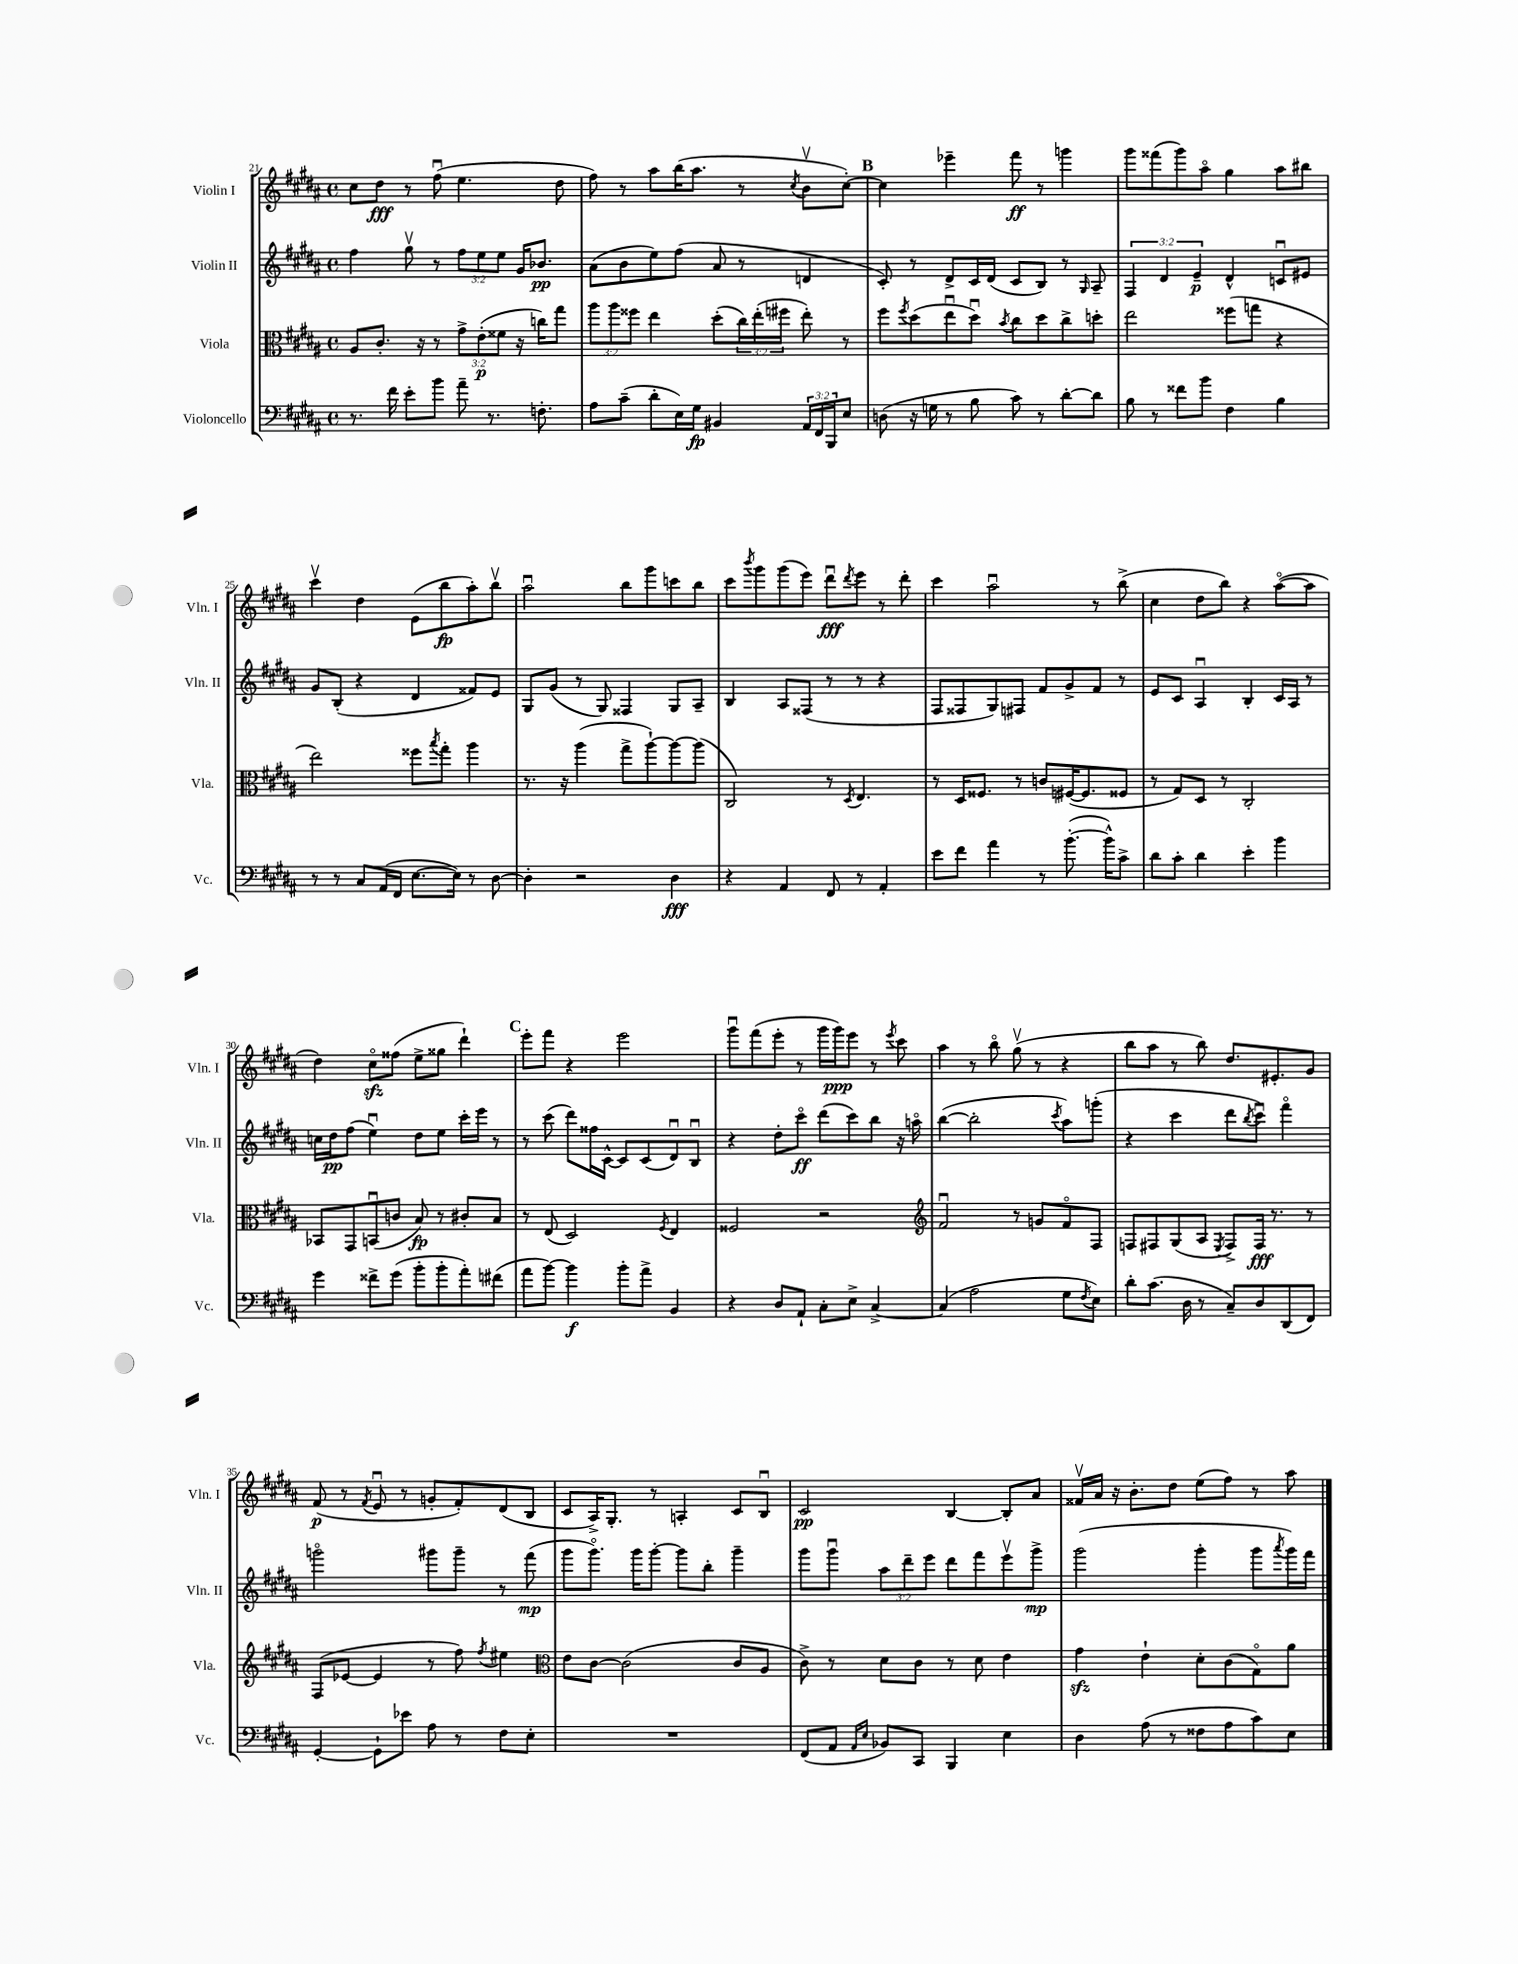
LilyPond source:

<<
\new StaffGroup <<
\new Staff = "s0" \with { instrumentName = "Violin I" shortInstrumentName = "Vln. I" } {
    \clef treble \key b \major \defaultTimeSignature \time 4/4
    cis''8 dis''8\fff r8 fis''8\downbow( e''4. dis''8 |
    fis''8) r8 ais''8 b''16( ais''8. r8 \acciaccatura { cis''8 } b'8\upbow cis''8~-.) |
    \mark \markup { \bold "B" } cis''4 ees'''4-- fis'''8\ff r8 g'''4 |
    gis'''8 fisis'''8( gis'''8) ais''8\flageolet gis''4 ais''8 bis''8 |
    cis'''4\upbow dis''4 e'8( b''8\fp ais''8-.) b''8\upbow |
    ais''2\downbow b''8 gis'''8 c'''8 b''8 |
    cis'''8 \acciaccatura { b'''8 } gis'''8 gis'''8( e'''8) dis'''8\downbow\fff \acciaccatura { dis'''8 } e'''8 r8 dis'''8-. |
    cis'''4 ais''2\downbow r8 b''8->( |
    cis''4 dis''8 b''8) r4 ais''8~\flageolet( ais''8 |
    dis''4) cis''8\flageolet\sfz fisis''8( e''8-> gisis''8 dis'''4-!) |
    \mark \markup { \bold "C" } e'''8-. fis'''8 r4 e'''2 |
    gis'''8\downbow fis'''8( e'''8-. r8 gis'''16 gis'''16\ppp) e'''8 r8 \acciaccatura { e'''8 } cis'''8 |
    ais''4 r8 b''8\flageolet gis''8\upbow( r8 r4 |
    b''8 ais''8 r8 b''8) dis''8. eis'8.-. gis'8 |
    fis'8\p( r8 \acciaccatura { fis'8 } e'8\downbow r8 g'8-. fis'8-.) dis'8( b8 |
    cis'8 ais16->) gis8.-. r8 a4-. cis'8 b8\downbow |
    cis'2\pp b4~ b8-. ais'8 |
    fisis'16\upbow ais'16 r16 b'8.-. dis''8 e''8( fis''8) r8 ais''8 \bar "|." |
}
\new Staff = "s1" \with { instrumentName = "Violin II" shortInstrumentName = "Vln. II" } {
    \clef treble \key b \major \defaultTimeSignature \time 4/4 \override Staff.TupletNumber.text = #tuplet-number::calc-fraction-text
    fis''4 gis''8\upbow r8 \tuplet 3/2 { fis''8 e''8 e''8 } gis'16 bes'8.\pp |
    ais'8( b'8 e''8) fis''8( ais'8 r8 d'4 |
    \mark \markup { \bold "B" } cis'8-.) r8 dis'8-> cis'16 dis'16( cis'8 b8) r8 \grace { gis16 } ais8-- |
    \tuplet 3/2 { fis4 dis'4 e'4--\p } dis'4-^ c'8\downbow eis'8 |
    gis'8 b8-.( r4 dis'4 fisis'8) e'8 |
    gis8 gis'8( r8 gis8) fisis4 gis8 ais8-- |
    b4 ais8 fisis8( r8 r8 r4 |
    fis8 fisis8 gis8) fis8 fis'8 gis'8-> fis'8 r8 |
    e'8 cis'8 ais4\downbow b4-. cis'16 ais16 r8 |
    c''16 dis''16\pp fis''8( e''4\downbow) dis''8 e''8 cis'''16-. e'''16 r8 |
    \mark \markup { \bold "C" } r8 cis'''8( dis'''8) fisis''16 cis'16~-^ cis'8 cis'8( dis'8\downbow) b8\downbow |
    r4 dis''8-. cis'''8\flageolet\ff dis'''8( cis'''8) b''8 r16 a''16\flageolet |
    b''4~( b''2-. \acciaccatura { cis'''8 } ais''8) g'''8-.( |
    r4 cis'''4 dis'''8 \acciaccatura { b''8 } cis'''8\downbow) fis'''4\flageolet |
    g'''2\flageolet gis'''8 gis'''8-- r8 fis'''8\mp( |
    gis'''8 gis'''8.\flageolet) gis'''16 gis'''8~-. gis'''8 b''8-. gis'''4-- |
    gis'''8 gis'''8\downbow \tuplet 3/2 { ais''8 dis'''8-- e'''8 } dis'''8 fis'''8 e'''8\upbow gis'''8->\mp |
    gis'''2( gis'''4-. gis'''8 \acciaccatura { ais'''8 } gis'''16) fis'''16 \bar "|." |
}
\new Staff = "s2" \with { instrumentName = "Viola" shortInstrumentName = "Vla." } {
    \clef alto \key b \major \defaultTimeSignature \time 4/4 \override Staff.TupletNumber.text = #tuplet-number::calc-fraction-text
    ais8 cis'8.-. r16 r8 \tuplet 3/2 { gis'8-> e'8-.\p( fisis'8 } r16 c''16) gis''8 |
    \tuplet 3/2 { ais''8 ais''8 fisis''8 } e''4 dis''8-.( \tuplet 3/2 { cis''16) e''16-.( fis''16 } e''8-.) r8 |
    \mark \markup { \bold "B" } fis''8 \acciaccatura { fis''8 } dis''8( e''8\downbow dis''8\downbow) \acciaccatura { b'8 } cis''8 dis''8 cis''8-> d''8-. |
    e''2 fisis''8( g''8 r4 |
    e''2) fisis''8 \acciaccatura { b''8 } gis''8-. ais''4 |
    r8. r16 ais''4( gis''8-> ais''8~-!) ais''8~ ais''8( |
    cis2) r8 \acciaccatura { dis8 } e4. |
    r8 dis16 fisis8. r8 c'8 fis16~( fis8. fisis8 |
    r8 gis8) dis8 r8 cis2-. |
    bes,8 gis,8 b,8\downbow( c'8 b8\fp) r8 cis'8-. b8 |
    \mark \markup { \bold "C" } r8 e8( dis2) \acciaccatura { fis8 } e4 |
    fisis2 r2 |
    \clef treble fis'2\downbow r8 g'8 fis'8\flageolet fis8 |
    f8 fis8 gis8( ais8 \acciaccatura { e8 } fis8->) fis16\fff r8. r8 |
    fis8( ees'8~ ees'4 r8 fis''8) \acciaccatura { fis''8 } eis''4 |
    \clef alto e'8 cis'8~ cis'2( cis'8 ais8 |
    cis'8->) r8 dis'8 cis'8 r8 dis'8 e'4 |
    gis'4\sfz e'4-! dis'8-. cis'8( gis8\flageolet) ais'8 \bar "|." |
}
\new Staff = "s3" \with { instrumentName = "Violoncello" shortInstrumentName = "Vc." } {
    \clef bass \key b \major \defaultTimeSignature \time 4/4 \override Staff.TupletNumber.text = #tuplet-number::calc-fraction-text
    r8. fis'16 e'8-. b'8 ais'8-- r8. f8.-. |
    ais8 cis'8--( dis'8-. e16) gis16\fp bis,4 \tuplet 3/2 { ais,16 fis,16 b,,16 } e8 |
    \mark \markup { \bold "B" } d8( r16 g16 r8 b8 cis'8) r8 dis'8~-. dis'8 |
    b8 r8 fisis'8 b'8 fis4 b4 |
    r8 r8 cis8 ais,16( fis,16 e8.~ e16) r8 dis8~ |
    dis4-. r2 dis4\fff |
    r4 ais,4 fis,8 r8 ais,4-. |
    e'8 fis'8 ais'4 r8 b'8.~-.( b'16-^) cis'8-> |
    dis'8 cis'8-. dis'4 e'4-. b'4 |
    gis'4 fisis'8-> gis'8( b'8-. b'8-. ais'8-.) fis'8( |
    \mark \markup { \bold "C" } ais'8 b'8~) b'4\f b'8-. ais'8-> b,4 |
    r4 dis8 ais,8-! cis8-. e8-> cis4~-> |
    cis4( ais2 gis8 \acciaccatura { fis8 } e8) |
    dis'8-. cis'8.( dis16 r8 cis8--) dis8 dis,8( fis,8) |
    gis,4~-. gis,8-! ees'8 ais8 r8 fis8 e8-. |
    R1 |
    fis,8( ais,8 \grace { ais,16 e16 } bes,8) cis,8 b,,4 e4 |
    dis4 ais8( r8 fisis8 ais8 cis'8) e8 \bar "|." |
}
>>
>>
\layout { \context { \Score currentBarNumber = #21 } }
